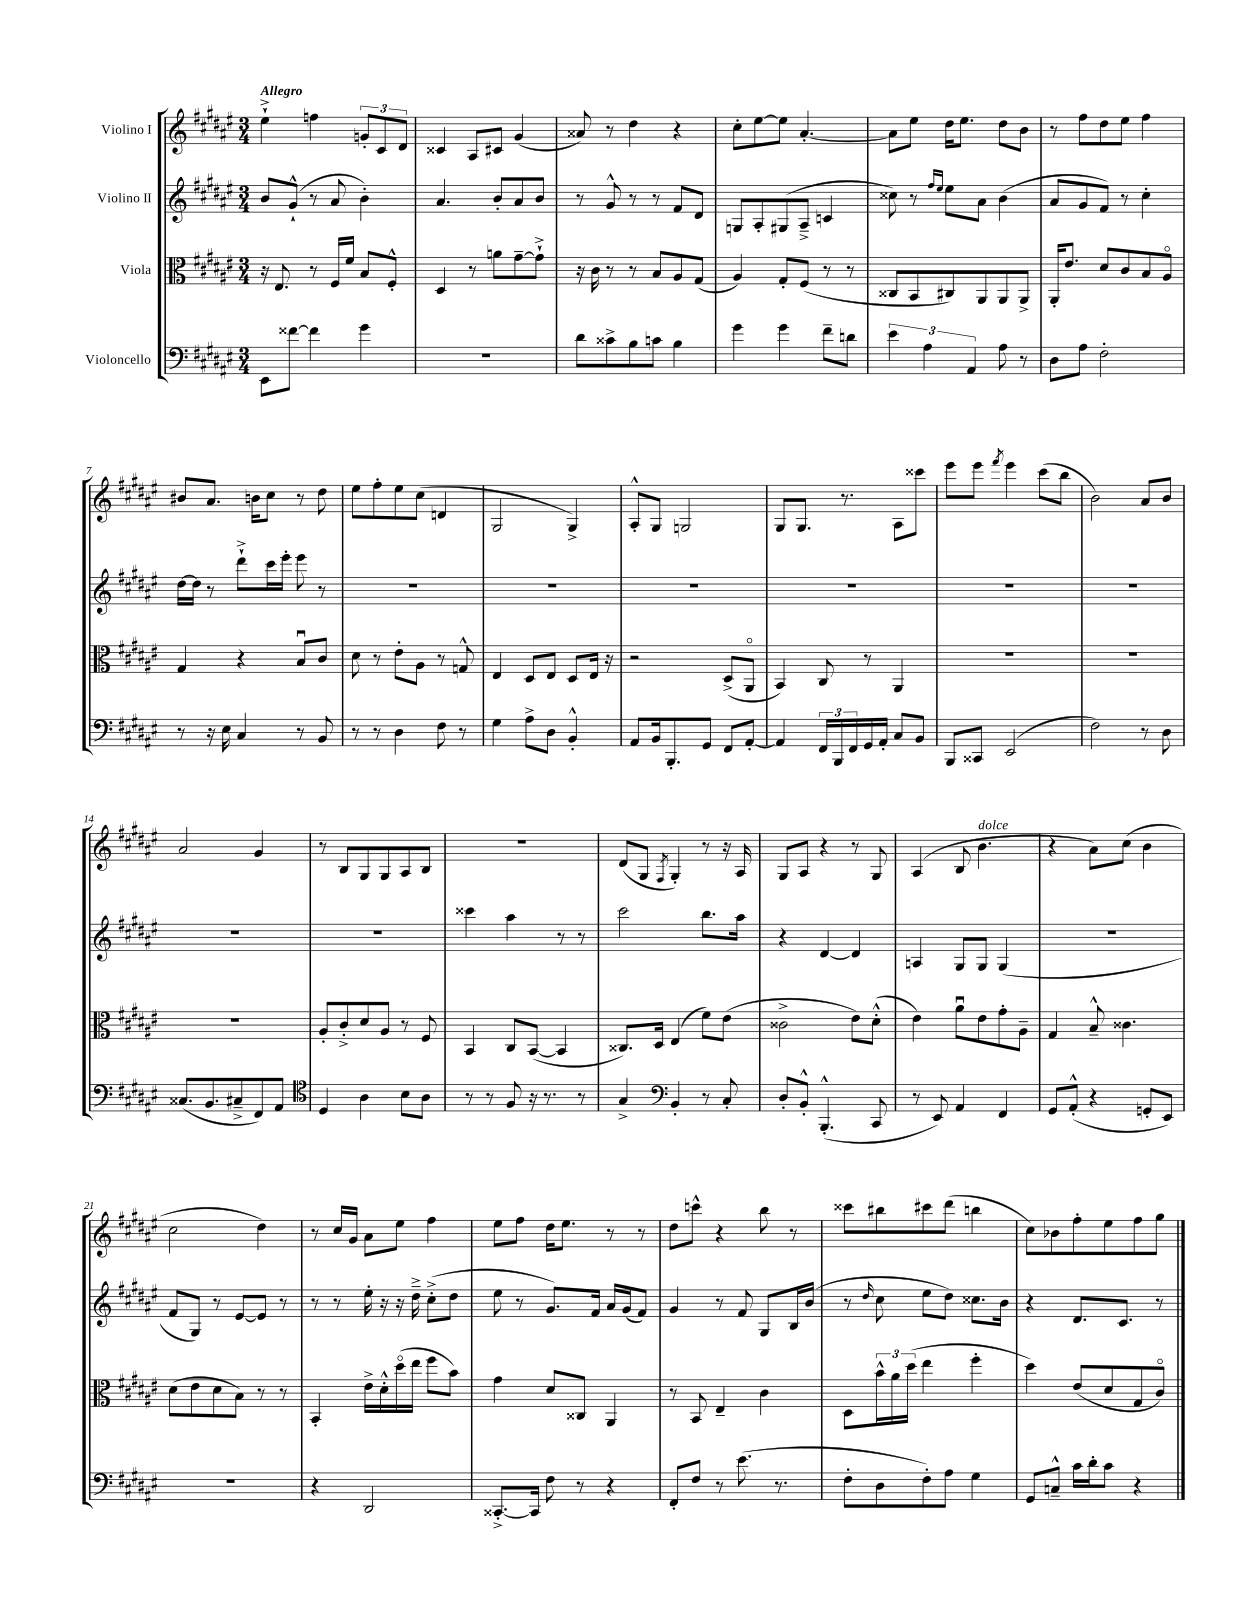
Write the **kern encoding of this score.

**kern	**kern	**kern	**kern
*staff4	*staff3	*staff2	*staff1
*clefF4	*clefC3	*clefG2	*clefG2
*k[f#c#g#d#a#e#]	*k[f#c#g#d#a#e#]	*k[f#c#g#d#a#e#]	*k[f#c#g#d#a#e#]
*M3/4	*M3/4	*M3/4	*M3/4
8EE#	16r	8b	4ee#`^
.	8.E#	.	.
[8f##	.	(8g#`^^	.
4f##]	8r	8r	4ff
.	16F#	8a#	.
.	16f#	.	.
4g#	8B	4b')	12g'
.	.	.	12c#
.	8F#'^^	.	.
.	.	.	12d#
=	=	=	=
2.r	4D#	4.a#	4c##
.	8r	.	8A#
.	8a	8b'	8c#
.	[8g#~	8a#	(4g#
.	8g#`^]	8b	.
=	=	=	=
8d#	16r	8r	8a##)
.	16c#	.	.
8c##^	8r	8g#^^	8r
8B	8r	8r	4dd#
8c	8B	8r	.
4B	8A#	8f#	4r
.	(8G#	8d#	.
=	=	=	=
4g#	4A#)	8G	8cc#'
.	.	8A#'	[8ee#
4g#	8G#'	(8G#	8ee#]
.	(8F#	8A#~^	[4.a#'
8f#~	8r	4c	.
8d	8r	.	.
=	=	=	=
6e#	8C##	8cc##)	8a#]
.	8BB	8r	8ee#
6A#	.	.	.
.	.	16qqff#	.
.	.	16qqee#	.
.	8C#)	8ee#	16dd#
.	.	.	8.ee#
6AA#	.	.	.
.	8AA#	8a#	.
8A#	8AA#	(4b	8dd#
8r	8AA#^	.	8b
=	=	=	=
8D#	16AA#'	8a#	8r
.	8.e#	.	.
8A#	.	8g#	8ff#
2F#'	8d#	8f#)	8dd#
.	8c#	8r	8ee#
.	8B	4cc#'	4ff#
.	8A#o	.	.
=	=	=	=
8r	4G#	[16dd#	8b#
.	.	16dd#]	.
16r	.	8r	8.a#
16E#	.	.	.
4C#	4r	8ddd#`^	.
.	.	.	16b
.	.	16ccc#	8cc#
.	.	16eee#'	.
8r	8Bu	8eee#	8r
8BB	8c#	8r	8dd#
=	=	=	=
8r	8d#	2.r	8ee#
8r	8r	.	8ff#'
4D#	8e#'	.	8ee#
.	8A#	.	(8cc#
8F#	8r	.	4d
8r	8G^^	.	.
=	=	=	=
4G#	4E#	2.r	2G#
8A#^	8D#	.	.
8D#	8E#	.	.
4BB'^^	8D#	.	4G#^)
.	16E#	.	.
.	16r	.	.
=	=	=	=
8AA#	2r	2.r	8A#'^^
16BB	.	.	8G#
8.BBB'	.	.	.
.	.	.	2G
8GG#	.	.	.
8FF#	(8D#^	.	.
[8AA#'	8AA#o	.	.
=	=	=	=
4AA#]	4BB)	2.r	8G#
.	.	.	8.G#
24FF#	8C#	.	.
24BBB	.	.	.
.	.	.	8.r
24FF#	.	.	.
16GG#	8r	.	.
16AA#'	.	.	.
8C#	4AA#	.	8A#
8BB	.	.	8ccc##
=	=	=	=
8BBB	2.r	2.r	8eee#
8CC##	.	.	8eee#
.	.	.	8qfff#
(2EE#	.	.	4eee#
.	.	.	(8ccc#
.	.	.	8bb
=	=	=	=
2F#)	2.r	2.r	2b)
8r	.	.	8a#
8D#	.	.	8b
=	=	=	=
(8.C##	2.r	2.r	2a#
8.BB	.	.	.
8C#~^	.	.	.
8FF#)	.	.	4g#
8AA#	.	.	.
=	=	=	=
*clefC4	*	*	*
4D#	8A#'	2.r	8r
.	8c#'^	.	8B
4A#	8d#	.	8G#
.	8A#	.	8G#
8B	8r	.	8A#
8A#	8F#	.	8B
=	=	=	=
8r	4BB	4ccc##	2.r
8r	.	.	.
8F#	8C#	4aa#	.
16r	([8BB	.	.
8.r	.	.	.
.	4BB]	8r	.
8r	.	8r	.
=	=	=	=
4G#^	8.C##)	2ccc#	(8d#
.	.	.	8G#
.	16D#	.	.
*clefF4	*	*	*
.	.	.	8qF#
4BB'	(4E#	.	4G#')
8r	8f#)	8.bb	8r
8C#'	(8e#	.	16r
.	.	16aa#	16A#
=	=	=	=
8D#'	2c##^	4r	8G#
8BB'^^	.	.	8A#
(4.BBB'^^	.	[4d#	4r
.	8e#)	4d#]	8r
8CC#	(8d#'^^	.	8G#
=	=	=	=
8r	4e#)	4A	(4A#
8EE#)	.	.	.
4AA#	8a#u	8G#	8B
.	8e#	8G#	4.b
4FF#	8g#'	(4G#	.
.	8A#~	.	.
=	=	=	=
8GG#	4G#	2.r	4r
(8AA#'^^	.	.	.
4r	8B~^^	.	8a#)
.	4.c##	.	(8cc#
8GG'	.	.	4b
8EE#)	.	.	.
=	=	=	=
2.r	(8d#	8f#	2cc#
.	8e#	8G#)	.
.	8d#	8r	.
.	8B)	[8e#	.
.	8r	8e#]	4dd#)
.	8r	8r	.
=	=	=	=
4r	4BB'	8r	8r
.	.	8r	16cc#
.	.	.	16g#
2DD#	16e#^	16ee#'	8a#
.	16d#'^^	16r	.
.	(16dd#o	16r	8ee#
.	16ee#	16dd#~^	.
.	8ff#	(8cc#'^	4ff#
.	8b)	8dd#	.
=	=	=	=
[8.CC##'^	4g#	8ee#	8ee#
.	.	8r	8ff#
16CC##]	.	.	.
8F#	8d#	8.g#)	16dd#
.	.	.	8.ee#
8r	8C##	.	.
.	.	16f#	.
4r	4AA#	16a#	8r
.	.	(16g#	.
.	.	8f#)	8r
=	=	=	=
8FF#'	8r	4g#	8dd#
8F#	8BB	.	8ccc^^
8r	4E#~	8r	4r
(8.e#	.	8f#	.
.	4c#	8G#	8bb
8.r	.	.	.
.	.	16B	8r
.	.	(16b	.
=	=	=	=
8F#'	8D#	8r	8ccc##
.	.	16qqdd#	.
8D#	24b^^	8cc#	8bb#
.	24a#	.	.
.	(24dd#	.	.
8F#')	4ee#	8ee#	8ccc#
8A#	.	8dd#)	(8ddd#
4G#	4ff#'	8.cc##	4bb
.	.	16b	.
=	=	=	=
8GG#	4dd#)	4r	8cc#)
8C~^^	.	.	8b-
16c#	(8e#	8.d#	8ff#'
16d#'	.	.	.
8c#	8d#	.	8ee#
.	.	8.c#	.
4r	8G#	.	8ff#
.	8c#o)	8r	8gg#
==	==	==	==
*-	*-	*-	*-
